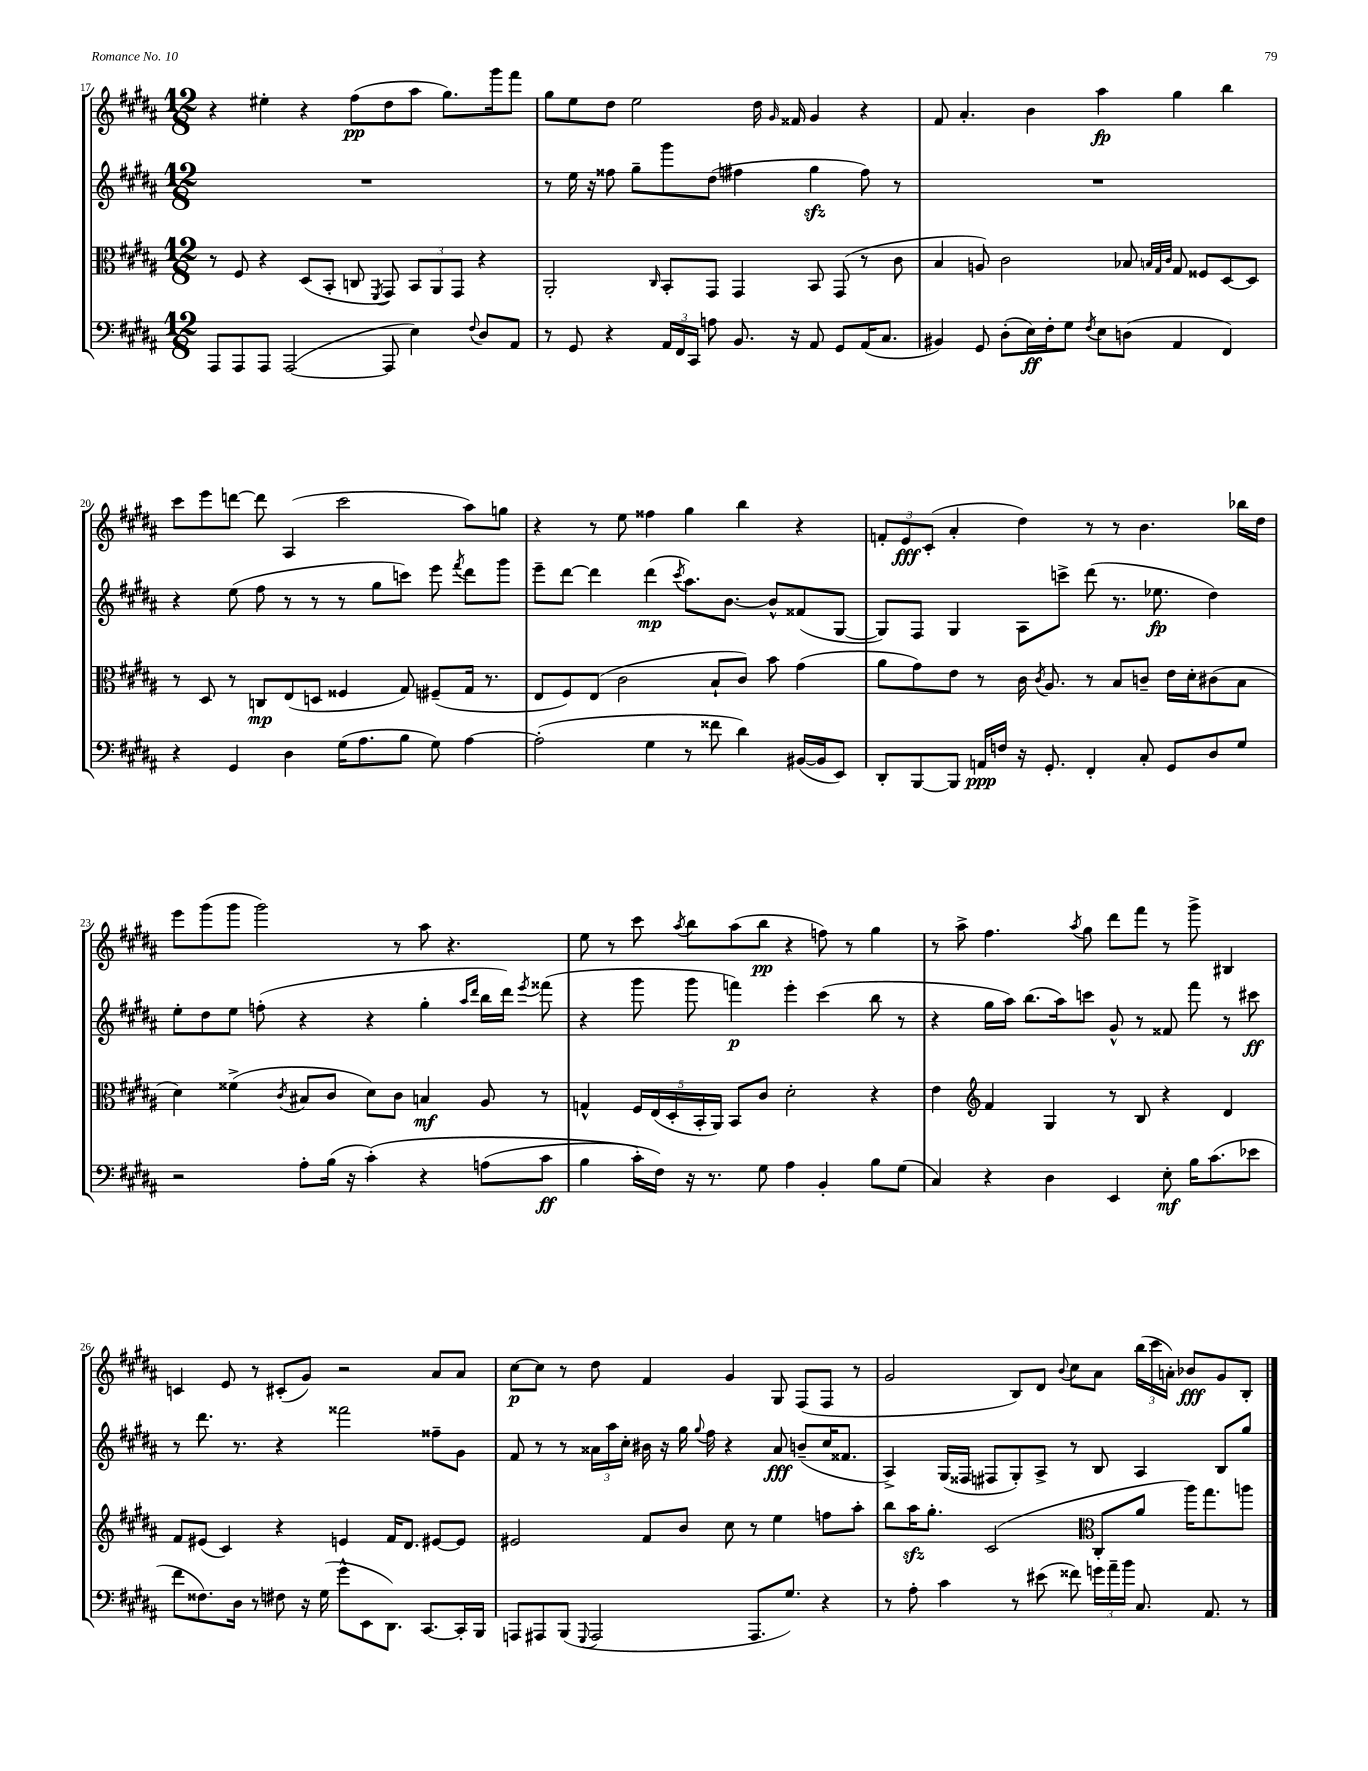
<<
\new StaffGroup <<
\new Staff = "s0" {
    \clef treble \key b \major \numericTimeSignature \time 12/8
    \autoBeamOff r4 eis''4-. r4 fis''8[\pp( dis''8 ais''8] gis''8.[) gis'''16 fis'''8] |
    gis''8[ e''8 dis''8] e''2 dis''16 \grace { gis'16 } fisis'16 gis'4 r4 |
    fis'8 ais'4.-. b'4 ais''4\fp gis''4 b''4 |
    cis'''8[ e'''8 d'''8]~ d'''8 ais4( cis'''2 ais''8[) g''8] |
    r4 r8 e''8 fisis''4 gis''4 b''4 r4 |
    \tuplet 3/2 { f'8[-. e'8\fff cis'8]-.( } ais'4-. dis''4) r8 r8 b'4. bes''16[ dis''16] |
    e'''8[ gis'''8( gis'''8] gis'''2) r8 ais''8 r4. |
    e''8 r8 cis'''8 \acciaccatura { ais''8 } b''8[ ais''8( b''8]\pp r4 f''8) r8 gis''4 |
    r8 ais''8-> fis''4. \acciaccatura { ais''8 } gis''8 dis'''8[ fis'''8] r8 gis'''8-> bis4 |
    c'4 e'8 r8 cis'8[-.( gis'8]) r2 ais'8[ ais'8] |
    cis''8[~\p cis''8] r8 dis''8 fis'4 gis'4 gis8 fis8[( fis8] r8 |
    gis'2 b8[) dis'8] \appoggiatura { b'8 } cis''8[ ais'8] \tuplet 3/2 { b''16[( cis'''16 a'16]-.) } bes'8[\fff gis'8 b8]-. \bar "|." |
}
\new Staff = "s1" {
    \clef treble \key b \major \numericTimeSignature \time 12/8
    \autoBeamOff R1. |
    r8 e''16 r16 fisis''8 gis''8[-- gis'''8 dis''8]( fis''4 gis''4\sfz fis''8) r8 |
    R1. |
    r4 e''8( fis''8 r8 r8 r8 gis''8[ c'''8]) e'''8 \acciaccatura { fis'''8 } dis'''8[ gis'''8] |
    e'''8[-- dis'''8]~ dis'''4 dis'''4\mp( \acciaccatura { cis'''8 } ais''8.[) b'8.]~ b'8[-^ fisis'8( gis8]~ |
    gis8[) fis8] gis4 ais8[ c'''8]-> dis'''8( r8. ees''8.\fp dis''4) |
    e''8[-. dis''8 e''8] f''8-.( r4 r4 gis''4-. \grace { ais''16[ dis'''16] } b''16[ dis'''16]) \acciaccatura { e'''8 } fisis'''8( |
    r4 gis'''8 gis'''8 f'''4\p) e'''4-. cis'''4( b''8 r8 |
    r4 gis''16[ ais''16]) b''8.[( ais''16) c'''8] gis'8-^ r8 fisis'8 fis'''8 r8 cis'''8\ff |
    r8 dis'''8. r8. r4 fisis'''2 fisis''8[-- gis'8] |
    fis'8 r8 r8 \tuplet 3/2 { aisis'16[ ais''16 cis''16]-. } bis'16 r16 gis''16 \appoggiatura { gis''8 } fis''16 r4 aisis'8\fff b'8[--( cis''16 fisis'8.] |
    ais4->) gis16[( fisis16] fis8[ gis8-.) ais8]-> r8 b8 ais4 b8[ gis''8] \bar "|." |
}
\new Staff = "s2" {
    \clef alto \key b \major \numericTimeSignature \time 12/8
    \autoBeamOff r8 fis8 r4 dis8[( b,8]-. c8 \acciaccatura { fis,8 } gis,8) \tuplet 3/2 { b,8[ ais,8 gis,8] } r4 |
    ais,2-. \grace { cis16 } b,8[-. gis,8] gis,4 b,8 gis,8( r8 cis'8 |
    b4 a8) cis'2 bes8 \grace { b32[ gis32 cis'32] } gis8 fisis8[ dis8~ dis8] |
    r8 dis8 r8 c8[\mp e8( d8] fisis4 gis8) fis8[--( gis16] r8. |
    e8[ fis8) e8]( cis'2 b8[-! cis'8]) b'8 gis'4( |
    ais'8[ gis'8) e'8] r8 cis'16 \acciaccatura { cis'8 } ais8. r8 b8[ c'8]-- e'16[ dis'16-. cis'8( b8] |
    dis'4) fisis'4->( \acciaccatura { cis'8 } bis8[ cis'8] dis'8[) cis'8] b4\mf ais8 r8 |
    g4-^ \tuplet 5/4 { fis16[ e16( dis16-. b,16-. ais,16]) } b,8[ cis'8] dis'2-. r4 |
    e'4 \clef treble fis'4 gis4 r8 b8 r4 dis'4 |
    fis'8[ eis'8]( cis'4) r4 e'4 fis'16[ dis'8.] eis'8[~ eis'8] |
    eis'2 fis'8[ b'8] cis''8 r8 e''4 f''8[ ais''8]-. |
    b''8[ ais''16\sfz gis''8.]-. cis'2( \clef alto cis8[-. ais'8] ais''16[) gis''8. a''8] \bar "|." |
}
\new Staff = "s3" {
    \clef bass \key b \major \numericTimeSignature \time 12/8
    \autoBeamOff ais,,8[ ais,,8 ais,,8] ais,,2~( ais,,8 e4) \appoggiatura { fis8 } dis8[ ais,8] |
    r8 gis,8 r4 \tuplet 3/2 { ais,16[ fis,16 cis,16] } a8 b,8. r16 ais,8 gis,8[ ais,16( cis8.] |
    bis,4) gis,8 dis8[-.( e16\ff) fis16-. gis8] \acciaccatura { fis8 } e8[ d8]( ais,4 fis,4) |
    r4 gis,4 dis4 gis16[( ais8. b8] gis8) ais4~ |
    ais2-.( gis4 r8 fisis'8 dis'4) bis,16[~( bis,16 e,8]) |
    dis,8[-. b,,8~ b,,8] a,16[\ppp f16] r16 gis,8.-. fis,4-. cis8-. gis,8[ dis8 gis8] |
    r2 ais8[-. b16]( r16 cis'4-.)\( r4 a8[( cis'8]\ff |
    b4 cis'16[-.) fis16]\) r16 r8. gis8 ais4 b,4-. b8[ gis8]( |
    cis4) r4 dis4 e,4 e8-.\mf b16[ cis'8.( ees'8] |
    fis'8[ fisis8.) dis16] r8 fis8 r16 gis16( gis'8[-^ e,8 dis,8.]) cis,8.[~ cis,16-. b,,16] |
    a,,8[ ais,,8 b,,8]( \appoggiatura { gis,,8 } ais,,2 ais,,8.[ gis8.]) r4 |
    r8 ais8-. cis'4 r8 eis'8( fisis'8) \tuplet 3/2 { g'16[ ais'16-- b'16] } cis8. ais,8. r8 \bar "|." |
}
>>
>>
\layout { \context { \Score currentBarNumber = #17 } }
